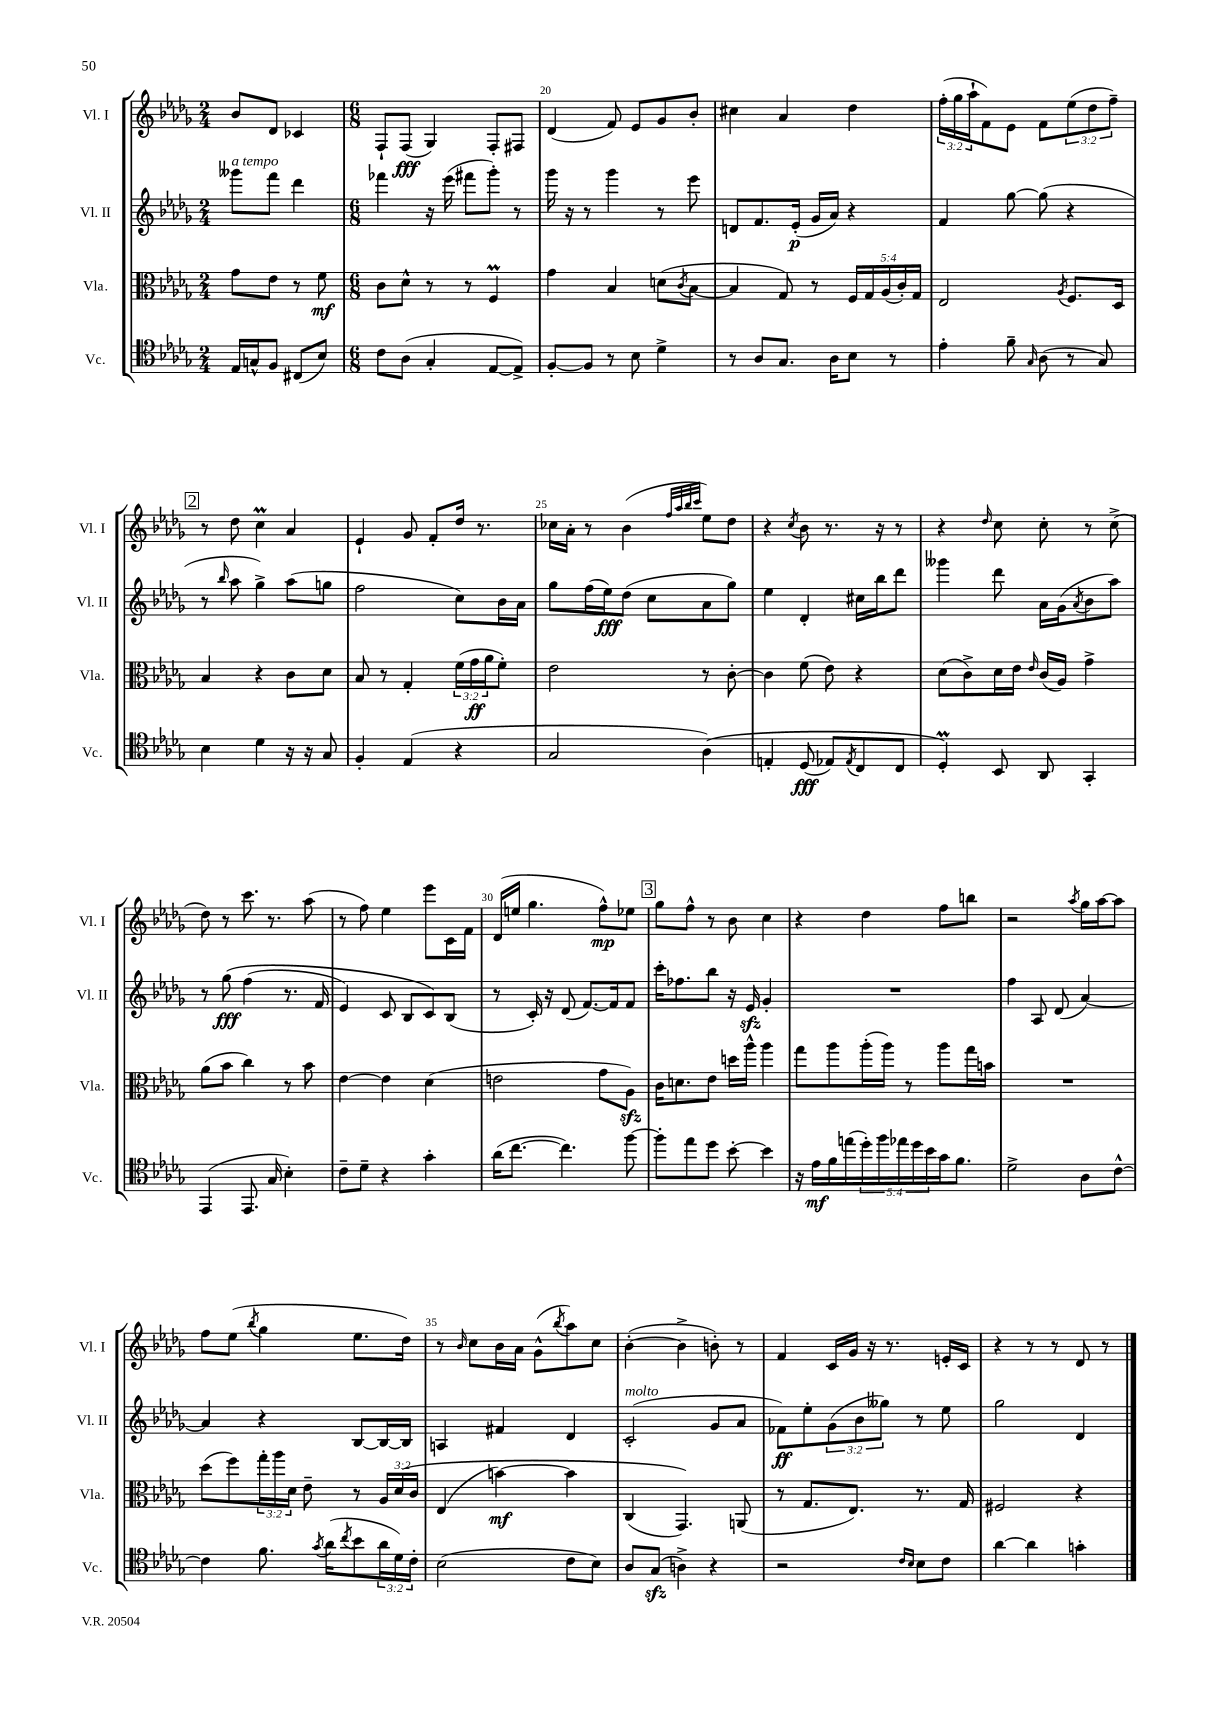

**kern	**dynam	**kern	**dynam	**kern	**dynam	**kern	**dynam
*part4	*part4	*part3	*part3	*part2	*part2	*part1	*part1
*staff4	*staff4	*staff3	*staff3	*staff2	*staff2	*staff1	*staff1
*I"Vc.	*	*I"Vla.	*	*I"Vl. II	*	*I"Vl. I	*
*I'Vc.	*	*I'Vla.	*	*I'Vl. II	*	*I'Vl. I	*
*clefC4	*	*clefC3	*	*clefG2	*	*clefG2	*
*k[b-e-a-d-g-]	*	*k[b-e-a-d-g-]	*	*k[b-e-a-d-g-]	*	*k[b-e-a-d-g-]	*
*M2/4	*	*M2/4	*	*M2/4	*	*M2/4	*
=18	=18	=18	=18	=18	=18	=18	=18
!	!	!	!	!LO:TX:a:i:t=a tempo	!	!	!
16E-/LL	.	8g-\L	.	8ggg--X\L	.	8b-/L	.
16Gn^^/J	.	.	.	.	.	.	.
8F/J	.	8e-\J	.	8fff\J	.	8d-/J	.
(8C#X/L	.	8r	.	4ddd-\	.	4c-X/	.
8B-/J)	.	8f\	mf	.	.	.	.
=19	=19	=19	=19	=19	=19	=19	=19
*M6/8	*	*M6/8	*	*M6/8	*	*M6/8	*
8c\L	.	8c\L	.	4fff-X\	.	8F`/L	.
(8A-\J	.	8d-^^\J	.	.	.	(8F/J	fff
4G-'/	.	8r	.	16r	.	4G-/)	.
.	.	.	.	(16eee-\	.	.	.
.	.	8r	.	8fff#X\L	.	.	.
[8E-/L	.	4Fm/	.	8ggg-'\J)	.	8F'/L	.
8E-^/J])	.	.	.	8r	.	8F#X/J	.
=20	=20	=20	=20	=20	=20	=20	=20
[8F'/L	.	4g-\	.	16ggg-\	.	(4d-/	.
.	.	.	.	16r	.	.	.
8F/J]	.	.	.	8r	.	.	.
8r	.	4B-/	.	4ggg-\	.	8f/)	.
8B-\	.	.	.	.	.	8e-/L	.
4d-^\	.	(8dn\L	.	8r	.	8g-/	.
.	.	8qc/	.	.	.	.	.
.	.	[8B-\J	.	8eee-\	.	8b-'/J	.
=21	=21	=21	=21	=21	=21	=21	=21
8r	.	4B-/]	.	8dn/L	.	4cc#X\	.
8A-/L	.	.	.	8.f/	.	.	.
8.G-/J	.	8G-/)	.	.	.	4a-/	.
.	.	.	.	(16e-'/Jk	p	.	.
.	.	8r	.	16g-/LL	.	.	.
16A-\KL	.	.	.	16a-/JJ)	.	.	.
8B-\J	.	20F/LL	.	4r	.	4dd-\	.
.	.	20G-/	.	.	.	.	.
.	.	(20A-/	.	.	.	.	.
8r	.	.	.	.	.	.	.
.	.	20c'/)	.	.	.	.	.
.	.	20G-/JJ	.	.	.	.	.
=22	=22	=22	=22	=22	=22	=22	=22
4e-'\	.	2E-/	.	4f/	.	(24ff'\LL	.
.	.	.	.	.	.	24gg-\	.
.	.	.	.	.	.	24aa-`\J	.
.	.	.	.	.	.	8f\)	.
8f~\	.	.	.	[8gg-\	.	8e-\J	.
16qqG-/	.	.	.	.	.	.	.
(8A-\	.	.	.	(8gg-\]	.	8f\L	.
.	.	8qA-/	.	.	.	.	.
8r	.	8.F/L	.	4r	.	(12ee-\	.
.	.	.	.	.	.	12dd-\	.
8G-/)	.	.	.	.	.	.	.
.	.	.	.	.	.	12ff~\J)	.
.	.	16D-/Jk	.	.	.	.	.
!!LO:LB:g=z
!!LO:REH:place=s1:t=2
=23	=23	=23	=23	=23	=23	=23	=23
4B-\	.	4B-/	.	8r	.	8r	.
.	.	.	.	16qqbb-/	.	.	.
.	.	.	.	8aa-\	.	8dd-\	.
4d-\	.	4r	.	4gg-^\)	.	4ccm\	.
16r	.	8c\L	.	(8aa-\L	.	4a-/	.
16r	.	.	.	.	.	.	.
8G-/	.	8d-\J	.	8ggn\J	.	.	.
=24	=24	=24	=24	=24	=24	=24	=24
4F'/	.	8B-/	.	2ff\	.	4e-`/	.
.	.	8r	.	.	.	.	.
(4E-/	.	4G-'/	.	.	.	8g-/	.
.	.	.	.	.	.	8f'/L	.
4r	.	(24f\LL	.	8cc\L)	.	16dd-/Jk	.
.	.	24g-\	ff	.	.	.	.
.	.	.	.	.	.	8.r	.
.	.	24a-\J	.	.	.	.	.
.	.	8f'\J)	.	16b-\L	.	.	.
.	.	.	.	16a-\JJ	.	.	.
=25	=25	=25	=25	=25	=25	=25	=25
2G-/	.	2e-\	.	8gg-\L	.	16cc-X\LL	.
.	.	.	.	.	.	16a-'\JJ	.
.	.	.	.	(16ff\L	.	8r	.
.	.	.	.	16ee-\J)	fff	.	.
.	.	.	.	(8dd-\J	.	(4b-\	.
.	.	.	.	8cc\L	.	.	.
.	.	.	.	.	.	32qqff/LLL	.
.	.	.	.	.	.	32qqaa-/	.
.	.	.	.	.	.	32qqbb-/	.
.	.	.	.	.	.	32qqccc/JJJ	.
(4A-\)	.	8r	.	8a-\	.	8ee-\L)	.
.	.	[8c'\	.	8gg-\J)	.	8dd-\J	.
=26	=26	=26	=26	=26	=26	=26	=26
4En'/	.	4c\]	.	4ee-\	.	4r	.
.	.	.	.	.	.	8qcc/	.
(8D-/	fff	(8f\	.	4d-'/	.	8b-\	.
8E-X/L)	.	8e-\)	.	.	.	8.r	.
8qE-/	.	.	.	.	.	.	.
8C/	.	4r	.	16cc#X\LL	.	.	.
.	.	.	.	16bb-\J	.	16r	.
8C/J	.	.	.	8ddd-\J	.	8r	.
=27	=27	=27	=27	=27	=27	=27	=27
4D-M'/)	.	(8d-\L	.	4ggg--X\	.	4r	.
.	.	8c^\)	.	.	.	.	.
.	.	.	.	.	.	16qqdd-/	.
8BB-/	.	16d-\L	.	8ddd-\	.	8cc\	.
.	.	16e-\JJ	.	.	.	.	.
.	.	16qqe-/	.	.	.	.	.
8AA-/	.	(16c/LL	.	16a-\LL	.	8cc'\	.
.	.	16A-/JJ)	.	(16g-\J	.	.	.
.	.	.	.	8qa-/	.	.	.
4GG-'/	.	4g-^\	.	8b-\	.	8r	.
.	.	.	.	8aa-\J)	.	(8cc^\	.
!!LO:LB:g=z
=28	=28	=28	=28	=28	=28	=28	=28
(4EE-/	.	(8a-\L	.	8r	.	8dd-\)	.
.	.	8b-\J	.	(8gg-\	fff	8r	.
8.EE-/	.	4cc\)	.	(4ff\	.	8.ccc\	.
16G-/	.	.	.	.	.	8.r	.
4B-'\)	.	8r	.	8.r	.	.	.
.	.	8b-\	.	.	.	(8aa-\	.
.	.	.	.	16f/	.	.	.
=29	=29	=29	=29	=29	=29	=29	=29
8c~\L	.	[4e-\	.	4e-/)	.	8r	.
8d-~\J	.	.	.	.	.	8ff\)	.
4r	.	4e-\]	.	8c/	.	4ee-\	.
.	.	.	.	8B-/L	.	.	.
4g-'\	.	(4d-\	.	8c/)	.	8eee-\L	.
.	.	.	.	(8B-/J	.	16c\L	.
.	.	.	.	.	.	16f\JJ	.
=30	=30	=30	=30	=30	=30	=30	=30
(16a-\KL	.	2en\	.	8r	.	(16d-/LL	.
[8.cc\J	.	.	.	.	.	16een/JJ	.
.	.	.	.	16c'/)	.	4.gg-\	.
.	.	.	.	16r	.	.	.
4.cc\])	.	.	.	(8d-/	.	.	.
.	.	.	.	[8.f/L)	.	.	.
.	.	8g-\L	.	.	.	8ff^^\L)	mp
.	.	.	.	16f/k]	.	.	.
[8ff\	.	8A-zz\J)	.	8f/J	.	8ee-X\J	.
!!LO:REH:place=s1:t=3
=31	=31	=31	=31	=31	=31	=31	=31
8ff'\L]	.	16c\KL	.	16ccc'\KL	.	8gg-\L	.
.	.	8.dn\	.	8.ff-X\	.	.	.
8ee-\	.	.	.	.	.	8ff^^\J	.
8dd-\J	.	8e-\J	.	8bb-\J	.	8r	.
[8b-'\	.	16ddn\LL	.	16r	.	8b-\	.
.	.	16aa-^^\JJ	.	16e-zz/	.	.	.
4b-\]	.	4aa-\	.	4g-'/	.	4cc\	.
=32	=32	=32	=32	=32	=32	=32	=32
16r	.	8gg-\L	.	2.r	.	4r	.
16e-\LL	mf	.	.	.	.	.	.
16f\	.	8aa-\	.	.	.	.	.
(16een\	.	.	.	.	.	.	.
20dd-'\)	.	(16aa-'\L	.	.	.	4dd-\	.
20ff\	.	.	.	.	.	.	.
.	.	16aa-\JJ)	.	.	.	.	.
20ee-X\	.	.	.	.	.	.	.
.	.	8r	.	.	.	.	.
20dd-\	.	.	.	.	.	.	.
20b-\	.	.	.	.	.	.	.
16g-\J	.	8aa-\L	.	.	.	8ff\L	.
8.f\J	.	.	.	.	.	.	.
.	.	16gg-\L	.	.	.	8bbn\J	.
.	.	16bn\JJ	.	.	.	.	.
=33	=33	=33	=33	=33	=33	=33	=33
2d-^\	.	2.r	.	4ff\	.	2r	.
.	.	.	.	8A-/	.	.	.
.	.	.	.	(8d-/	.	.	.
.	.	.	.	.	.	8qaa-/	.
8A-\L	.	.	.	[4a-/)	.	16gg-\LL	.
.	.	.	.	.	.	[16aa-\J	.
[8c^^\J	.	.	.	.	.	8aa-\J]	.
!!LO:LB:g=z
=34	=34	=34	=34	=34	=34	=34	=34
4c\]	.	(8dd-\L	.	4a-/]	.	8ff\L	.
.	.	8ff\)	.	.	.	(8ee-\J	.
.	.	.	.	.	.	8qbb-/	.
8.f\	.	24gg-'\L	.	4r	.	4gg-\	.
.	.	24aa-\	.	.	.	.	.
.	.	24d-\JJ	.	.	.	.	.
.	.	8e-~\	.	.	.	.	.
8qg-/	.	.	.	.	.	.	.
(16a-\KL	.	.	.	.	.	.	.
8qcc/	.	.	.	.	.	.	.
8b-\	.	8r	.	[8B-/L	.	8.ee-\L	.
24a-\L	.	24A-/LL	.	16B-/L_	.	.	.
24d-\)	.	(24d-/	.	.	.	.	.
.	.	.	.	16B-/JJ]	.	16dd-\Jk)	.
24c'\JJ	.	24c/JJ	.	.	.	.	.
=35	=35	=35	=35	=35	=35	=35	=35
(2B-\	.	(4E-/	.	4An/	.	8r	.
.	.	.	.	.	.	16qqb-/	.
.	.	.	.	.	.	8cc\L	.
.	.	[4bn\)	mf	4f#X/	.	16b-\L	.
.	.	.	.	.	.	16a-\JJ	.
.	.	.	.	.	.	(8g-^^\L	.
.	.	.	.	.	.	8qbb-/	.
8c\L	.	4b\]	.	4d-/	.	8aa-\)	.
8B-\J)	.	.	.	.	.	8cc\J	.
=36	=36	=36	=36	=36	=36	=36	=36
!	!	!	!	!LO:TX:a:i:t=molto	!	!	!
8A-/L	.	(4C/	.	(2c'/	.	([4b-'\	.
(8G-zz/J	.	.	.	.	.	.	.
4An^\)	.	4.GG-/))	.	.	.	4b-^\]	.
4r	.	.	.	8g-/L	.	8bn'\)	.
.	.	(8AAn/	.	8a-/J	.	8r	.
=37	=37	=37	=37	=37	=37	=37	=37
2r	.	8r	.	8f-X\L)	ff	4f/	.
.	.	8.G-/L	.	8ee-'\	.	.	.
.	.	.	.	(12g-\	.	16c/LL	.
.	.	8.E-/J)	.	.	.	16g-/JJ	.
.	.	.	.	12b-\	.	.	.
.	.	.	.	.	.	16r	.
.	.	.	.	12gg--X\J)	.	.	.
.	.	.	.	.	.	8.r	.
16qqc/LL	.	.	.	.	.	.	.
16qqB-/JJ	.	.	.	.	.	.	.
8B-\L	.	8.r	.	8r	.	.	.
8c\J	.	.	.	8ee-\	.	16en'/LL	.
.	.	16G-/	.	.	.	16c/JJ	.
=38	=38	=38	=38	=38	=38	=38	=38
[4a-\	.	2F#X/	.	2gg-\	.	4r	.
4a-\]	.	.	.	.	.	8r	.
.	.	.	.	.	.	8r	.
4gn'\	.	4r	.	4d-/	.	8d-/	.
.	.	.	.	.	.	8r	.
==	==	==	==	==	==	==	==
*-	*-	*-	*-	*-	*-	*-	*-
